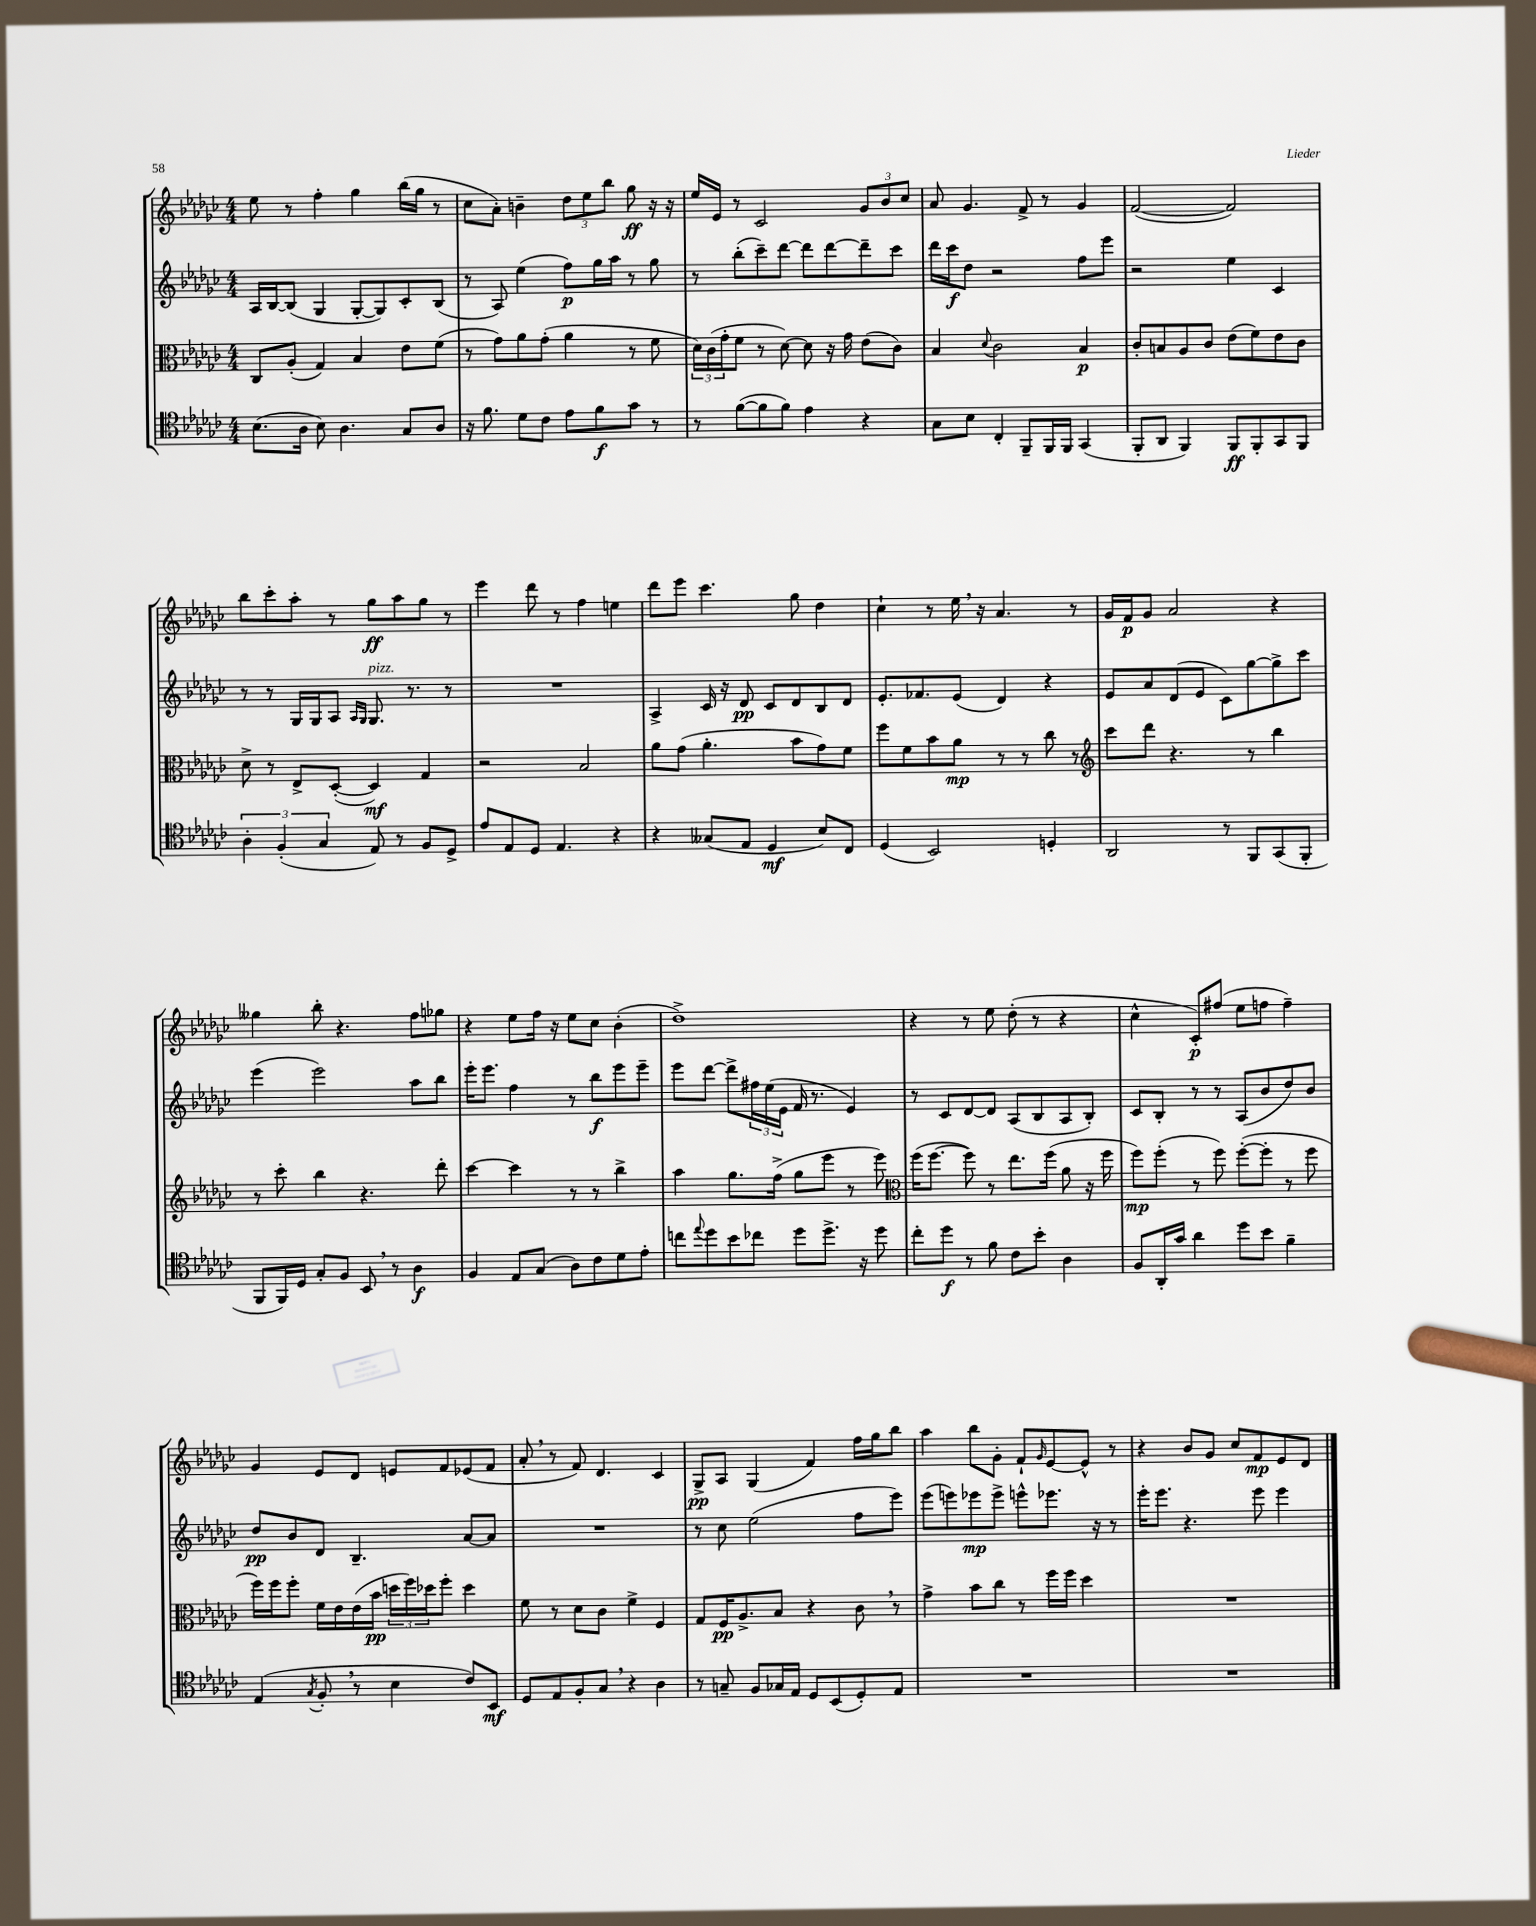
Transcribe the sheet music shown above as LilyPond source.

<<
\new StaffGroup <<
\new Staff = "s0" {
    \clef treble \key ges \major \numericTimeSignature \time 4/4
    ees''8 r8 f''4-. ges''4 bes''16( ges''16 r8 |
    ces''8 aes'8-.) b'4-- \tuplet 3/2 { des''8 ees''8 bes''8 } ges''8\ff r16 r16 |
    ees''16 ees'16 r8 ces'2 \tuplet 3/2 { ges'8 bes'8 ces''8 } |
    aes'8 ges'4. f'8-> r8 ges'4 |
    f'2~( f'2) |
    bes''8 ces'''8-. aes''8-. r8 ges''8\ff aes''8 ges''8 r8 |
    ees'''4 des'''8 r8 f''4 e''4 |
    des'''8 ees'''8 ces'''4. ges''8 des''4 |
    ces''4-! r8 ees''16 \breathe r16 aes'4. r8 |
    ges'16 f'16\p ges'8 aes'2 r4 |
    geses''4 bes''8-. r4. f''8 ges''8 |
    r4 ees''8 f''16 r16 ees''8 ces''8 bes'4-.( |
    des''1->) |
    r4 r8 ees''8 des''8-.( r8 r4 |
    ces''4-^ ces'8-.\p) fis''8( ees''8 f''8 f''4--) |
    ges'4 ees'8 des'8 e'8 f'8 ees'8( f'8 |
    aes'8-. \breathe r8 f'8) des'4. ces'4 |
    ges8->\pp aes8 ges4( f'4) f''16 ges''16 bes''8 |
    aes''4 bes''8 ges'8-. f'8-! \grace { ges'16 } ees'8~ ees'8-^ r8 |
    r4 bes'8 ges'8 ces''8 f'8\mp ees'8 des'8 \bar "|." |
}
\new Staff = "s1" {
    \clef treble \key ges \major \numericTimeSignature \time 4/4
    aes16 bes16~ bes8( ges4 ges8~-. ges8) ces'8-. bes8( |
    r8 aes8) ees''4( f''8\p) ges''16 aes''16 r8 ges''8 |
    r8 bes''8-.( ces'''8--) des'''8~ des'''8 des'''8~ des'''8-- ces'''8 |
    des'''16 ces'''16\f des''8 r2 f''8 ees'''8 |
    r2 ees''4 ces'4 |
    r8 r8 ges16 ges16 aes8 \grace { aes16 ges16 } ges8.^\markup { \italic "pizz." } r8. r8 |
    R1 |
    aes4-> ces'16 r16 des'8\pp ces'8 des'8 bes8 des'8 |
    ees'8.-. fes'8. ees'8( des'4) r4 |
    ees'8 aes'8 des'8( ees'8 ces'8) ges''8~ ges''8-> ces'''8 |
    ees'''4( ees'''2) aes''8 bes''8 |
    ees'''16-. ees'''8. f''4 r8 bes''8\f ees'''8 ees'''8-- |
    ees'''8 des'''8~ des'''8-> \tuplet 3/2 { fis''16 ees''16( ees'16 } f'16 r8. ees'4) |
    r8 ces'8 des'8~ des'8 aes8( bes8 aes8 bes8-.) |
    ces'8 bes8-. r8 r8 aes8( bes'8 des''8) bes'8 |
    des''8\pp bes'8 des'8 bes4.-- aes'8~ aes'8 |
    R1 |
    r8 ces''8 ees''2( f''8 ees'''8) |
    ees'''8( e'''8) ees'''8\mp ees'''8-> e'''8-^ ees'''8. r16 r8 |
    ees'''16-. ees'''8. r4. ees'''8 ees'''4 \bar "|." |
}
\new Staff = "s2" {
    \clef alto \key ges \major \numericTimeSignature \time 4/4
    ces8 aes8-.( ges4) bes4 ees'8 f'8( |
    r8 ges'8) aes'8 ges'8-.( aes'4 r8 f'8 |
    \tuplet 3/2 { des'16) ces'16( ges'16-. } f'8 r8 des'8~) des'8 r16 ges'16 ees'8( ces'8) |
    bes4 \appoggiatura { des'8 } ces'2 bes4\p |
    ces'8-. b8 aes8 ces'8 ees'8( f'8) ees'8 ces'8 |
    des'8-> r8 ees8-> des8~-.( des4\mf) ges4 |
    r2 bes2 |
    aes'8 ges'8( aes'4.-. bes'8 ges'8) f'8 |
    f''8 f'8 bes'8 aes'8\mp r8 r8 ces''8 r8 |
    \clef treble ces'''8 des'''8 r4. r8 bes''4 |
    r8 ces'''8-. bes''4 r4. des'''8-. |
    ces'''4~ ces'''4 r8 r8 bes''4-> |
    aes''4 ges''8. f''16->( ges''8 ees'''8 r8 ees'''8) |
    \clef alto f''16( f''8.~ f''8) r8 ees''8. f''16( aes'8 r16 f''16 |
    f''8\mp) f''8-.( r8 f''8) f''8~-.( f''8-. r8 f''8 |
    f''16) f''16 f''8-. f'16 ees'16 ees'16( bes'16\pp \tuplet 3/2 { d''16 f''16) des''16 } f''8-. des''4 |
    f'8 r8 des'8 ces'8 f'4-> f4 |
    ges8 f16\pp aes8.-> bes8 r4 ces'8 \breathe r8 |
    ges'4-> bes'8 ces''8 r8 f''16 f''16 des''4 |
    R1 \bar "|." |
}
\new Staff = "s3" {
    \clef tenor \key ges \major \numericTimeSignature \time 4/4
    bes8.( aes16 bes8) aes4. ges8 aes8 |
    r16 f'8. des'8 ces'8 ees'8 f'8\f ges'8 r8 |
    r8 f'8~( f'8 f'8) ees'4 r4 |
    ges8 bes8 ces4-. f,8-- f,16 f,16 ges,4( |
    f,8-. aes,8 f,4) f,8\ff f,8-. ges,8 f,8 |
    \tuplet 3/2 { aes4-. f4-.( ges4 } ees8) r8 f8 des8-> |
    ees'8 ees8 des8 ees4. r4 |
    r4 geses8( ees8 des4\mf bes8) ces8 |
    des4( bes,2) d4-. |
    aes,2 r8 f,8 ges,8( f,8-. |
    f,8 f,16) des16 ges8-. f8 bes,8 \breathe r8 aes4\f |
    f4 ees8 ges8( aes8) ces'8 des'8 ees'8-. |
    c''8 \appoggiatura { ees''8 } des''8 bes'8 ces''8 des''8 des''8.-> r16 des''8 |
    ces''8-. des''8\f r8 f'8 ces'8 bes'8-. aes4 |
    f8 aes,16-. ges'16 aes'4 des''8 bes'8 f'4-- |
    ees4( \acciaccatura { ges8 } f8-. \breathe r8 bes4 ces'8) bes,8\mf |
    des8 ees8 f8-. ges8 \breathe r4 aes4 |
    r8 g8-- f8 ges16 ees16 des8 bes,8( des8-.) ees8 |
    R1 |
    R1 \bar "|." |
}
>>
>>
\layout { \context { \Score \remove "Bar_number_engraver" } }
